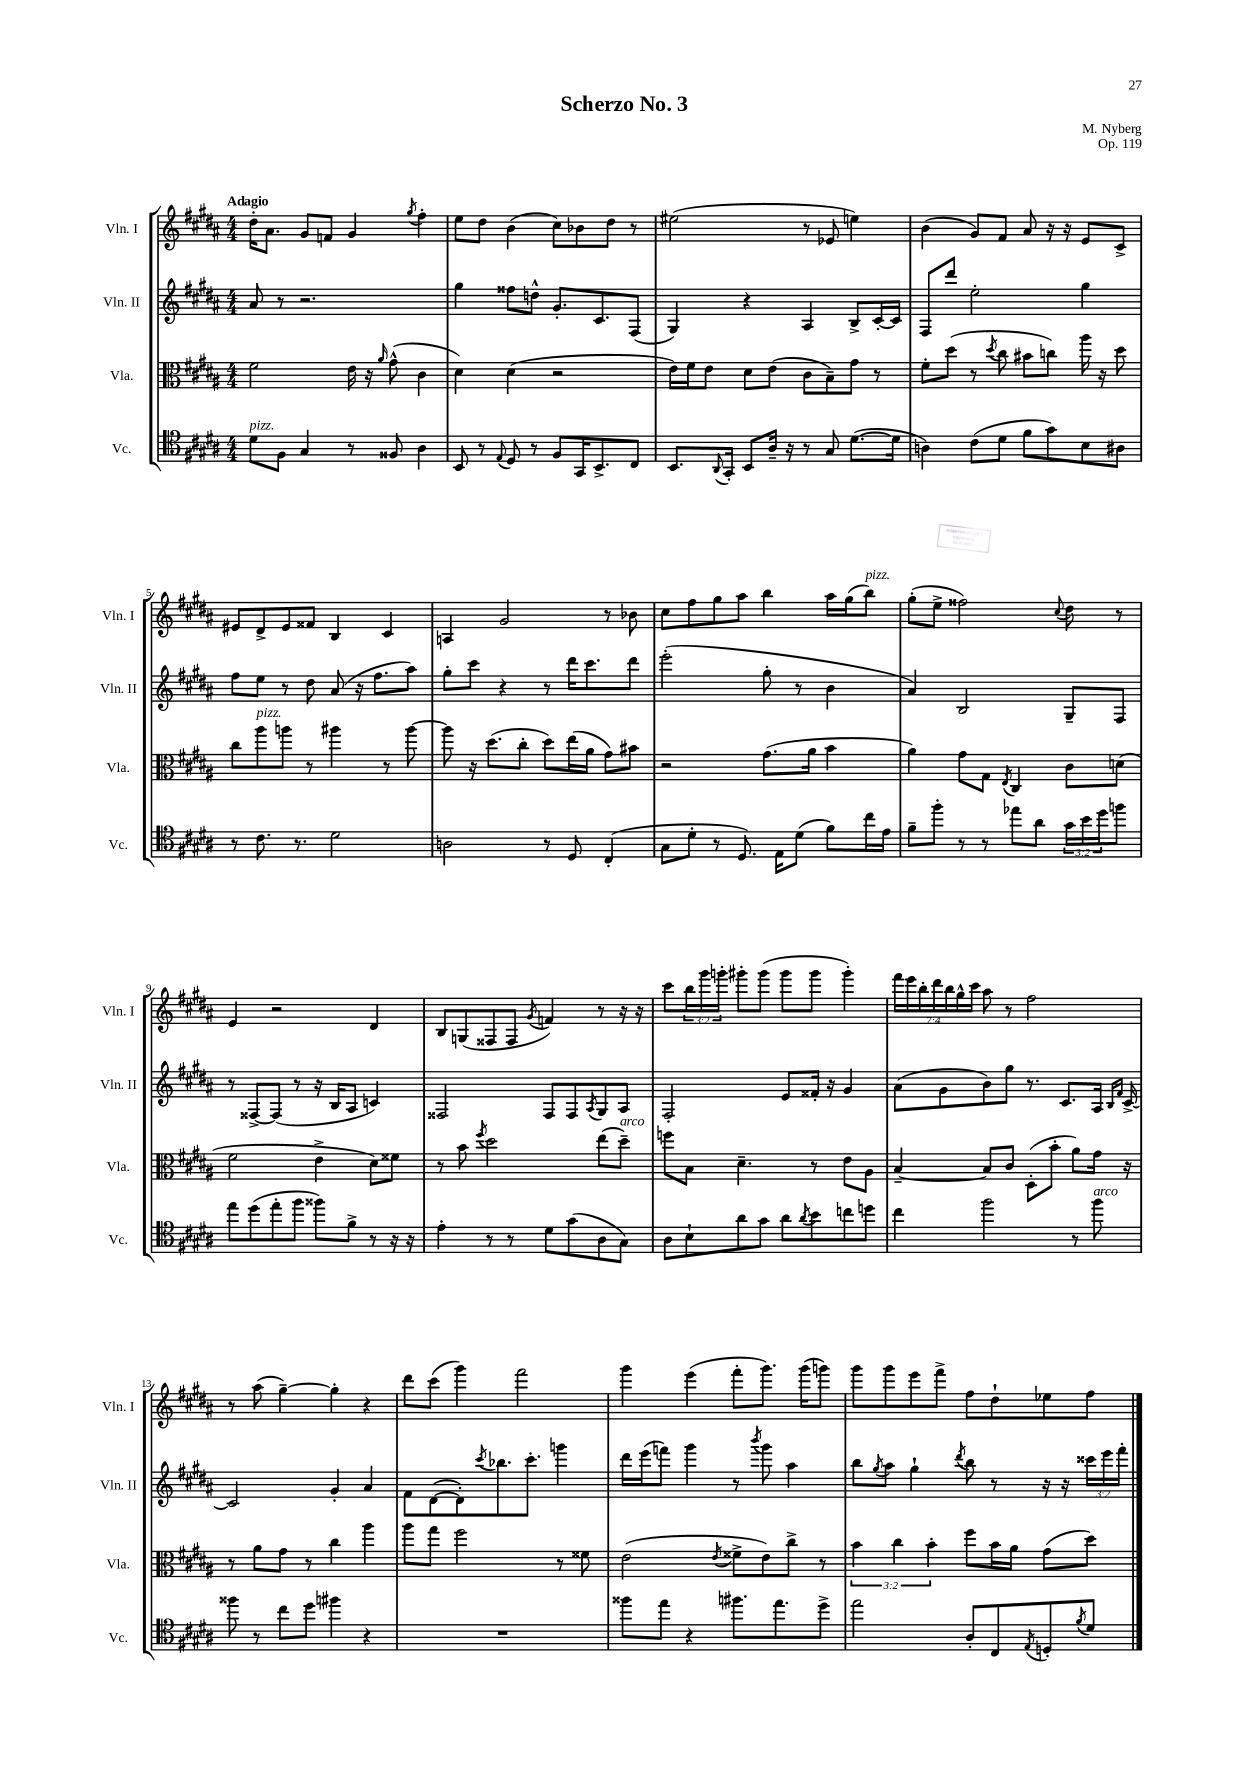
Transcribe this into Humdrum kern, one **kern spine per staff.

**kern	**kern	**kern	**kern
*staff4	*staff3	*staff2	*staff1
*clefC4	*clefC3	*clefG2	*clefG2
*k[f#c#g#d#a#]	*k[f#c#g#d#a#]	*k[f#c#g#d#a#]	*k[f#c#g#d#a#]
*M4/4	*M4/4	*M4/4	*M4/4
8d#\L	2f#\	8a#/	16dd#'\LK
.	.	.	8.a#\J
8F#\J	.	8r	.
4G#/	.	2.r	8g#/L
.	.	.	8f/J
8r	16e\	.	4g#/
.	16r	.	.
.	16qqa#/	.	.
8F##/	(8g#^^\	.	.
.	.	.	8qgg#/
4A#\	4c#\	.	4ff#'\
=	=	=	=
8BB/	4d#\)	4gg#\	8ee\L
8r	.	.	8dd#\J
8qqE/	.	.	.
8D#/	(4d#\	8ff##\L	(4b\
8r	.	8dd^^\J	.
8F#/L	2r	8.g#'/L	8cc#\L)
16GG#/K	.	.	8b-\
8.BB^/	.	8.c#/	.
.	.	.	8dd#\J
8C#/J	.	(8F#/J	8r
=	=	=	=
8.BB/L	16e\LL)	4G#/)	(2ee#\
.	16f#\J	.	.
.	8e\J	.	.
8qqAA#/	.	.	.
16GG#'/Jk	.	.	.
8BB/L	8d#\L	4r	.
16A#~/Jk	(8e\J	.	.
16r	.	.	.
8r	8c#\L	4A#/	8r
8G#/	8B~\)	.	8e-/
([8.d#\L	8g#\J	8B^/L	4ee\)
.	8r	[16c#'/L	.
16d#\]Jk	.	16c#/]JJ	.
=	=	=	=
4A\)	8f#'\L	8F#/L	(4b\
.	(8dd#\J	8ddd#/J	.
(8c#\L	8r	2ee'\	8g#/L)
.	8qdd#/	.	.
8d#\J	8cc#\	.	8f#/J
8f#\L	8b#\L	.	8a#/
8g#\)	8cc\J)	.	16r
.	.	.	16r
8B\	16aa#\	4gg#\	8e/L
.	16r	.	.
8A#\J	8dd#\	.	8c#^/J
=	=	=	=
8r	8cc#\L	8ff#\L	8e#/L
8.c#\	8aa#\	8ee\J	8d#^/
.	8aa\J	8r	8e#/
8.r	.	.	.
.	8r	8dd#\	8f##/J
2d#\	4aa#\	(8a#/	4B/
.	.	16r	.
.	.	8.ff#\L	.
.	8r	.	4c#/
.	[8aa#\	8aa#\J)	.
=	=	=	=
2A\	8aa#\]	8gg#'\L	4A/
.	16r	8ccc#\J	.
.	(8.dd#\L	.	.
.	.	4r	2g#/
.	8cc#'\J	.	.
8r	8dd#\L)	8r	.
8D#/	(16ee\L	16ddd#\LK	.
.	16a#\JJ	8.ccc#\	.
(4C#'/	8g#\L)	.	8r
.	8b#\J	8ddd#\J	8b-\
=	=	=	=
8G#\L	2r	(2eee'\	8cc#\L
8d#'\J	.	.	8ff#\
8r	.	.	8gg#\
8.D#/)	.	.	8aa#\J
.	(8.g#\L	8gg#'\	4bb\
16E\LK	.	.	.
(8d#\J	.	8r	.
.	16a#\Jk	.	.
8f#\L)	4b\	4b\	16aa#\LL
.	.	.	(16gg#\J
16cc#\L	.	.	8bb\J)
16e\JJ	.	.	.
=	=	=	=
8f#~\L	4a#\)	4a#/)	(8gg#'\L
8ff#'\J	.	.	8ee^\J
8r	8g#\L	2B/	2ff##\)
8r	8G#\J	.	.
.	8qE/	.	.
8ee-\L	4C#/	.	.
8a#\J	.	.	.
.	.	.	8qqcc#/
24g#\LL	8c#\L	8G#~/L	8dd#\
24b\	.	.	.
24dd#\J	.	.	.
8ff\J	(8d\J	8F#/J	8r
=	=	=	=
8ee\L	2f#\	8r	4e/
(8dd#\	.	[8F##^/L	.
8ee'\	.	(8F##/]J	2r
8ff#\J	.	8r	.
8ff##\L)	4e^\	16r	.
.	.	16B/LK	.
8f#^\J	.	8A#/J	.
8r	8d#\L)	4c/)	4d#/
16r	8f##\J	.	.
16r	.	.	.
=	=	=	=
4e'\	8r	2F##/	8B/L
.	8b\	.	(8G/
.	8qff#/	.	.
8r	2dd#\	.	8F##/
8r	.	.	8F##/J
.	.	.	8qg#/
8d#\L	.	8F##/L	4f/)
(8g#\	.	8F##/	.
.	.	8qA#/	.
8A#\	(8ee\L	8G#/	8r
8G#\J)	8dd#~\J)	8A#/J	16r
.	.	.	16r
=	=	=	=
8A#\L	8ff\L	2F#'/	8ccc#\L
8B`\	8B\J	.	24bb\L
.	.	.	24ggg#\
.	.	.	24ggg'\JJ
8a#\	4.d#~\	.	8ggg#'\L
8g#\J	.	.	(8ggg#\J
8a#\L	.	8e/L	8ggg#\L
8qa#/	.	.	.
8b\	8r	16f##'/Jk	8ggg#\J
.	.	16r	.
8cc\	8e\L	4g#/	4ggg#'\)
8dd\J	8A#\J	.	.
=	=	=	=
4cc#\	[4B~/	(8a#\L	28fff#\LL
.	.	.	28eee\
.	.	.	28bb'\
.	.	.	28ddd#\
.	.	8g#\	.
.	.	.	28bb\
.	.	.	28gg#^^\
.	.	.	28ccc#\JJ
2ff#\	8B/]L	8b\)	8aa#\
.	8c#/J	8gg#\J	8r
.	(8D#'\L	8.r	2ff#\
.	8b'\J	.	.
.	.	8.c#/L	.
8r	8a#\L)	.	.
8ff#\	16g#\Jk	16A#/Jk	.
.	.	16qqB/LL	.
.	.	16qqf#/JJ	.
.	16r	[16c#^/	.
=	=	=	=
8ff##\	8r	2c#/]	8r
8r	8a#\L	.	(8aa#\
8cc#\L	8g#\J	.	[4gg#~\)
8dd#\J	8r	.	.
4ff#\	4cc#\	4g#'/	4gg#'\]
4r	4aa#\	4a#/	4r
=	=	=	=
1r	8aa#\L	8f#\L	8ddd#\L
.	8gg#\J	([8d#\	(8ccc#\J
.	2ff#\	8d#'\])	4ggg#\)
.	.	8qccc#/	.
.	.	8.bb-\	.
.	.	.	2fff#\
.	.	8.ccc#'\J	.
.	8r	4ggg\	.
.	8f##\	.	.
=	=	=	=
8ff##\L	(2e\	16ddd#\LL	4ggg#\
.	.	(16eee\J	.
8ee\J	.	8fff\J)	.
4r	.	4ggg#\	(4eee\
.	8qe/	.	.
8.ff#\L	8f##^\L	8r	8fff#'\L
.	.	8qbbb/	.
.	8e\)	8ggg#\	8.ggg#\J)
8.ee\	.	.	.
.	8cc#^\J	4aa#\	.
.	.	.	(16ggg#\LK
8dd#^\J	8r	.	8ggg\J)
=	=	=	=
2ee\	6b\	8bb\L	8ggg#\L
.	.	8qgg#/	.
.	.	8aa#\J	8ggg#\
.	6cc#\	.	.
.	.	4gg#`\	8eee\
.	6b'\	.	.
.	.	.	8fff#^\J
.	.	8qddd#/	.
8A#'/L	8ff#\L	8bb\	8ff#\L
8C#/	16b\L	8r	8dd#`\
.	16a#\JJ	.	.
8qE/	.	.	.
8D'/	(8g#\L	16r	8ee-\
.	.	16r	.
8qf#/	.	.	.
8d#/J	8dd#\J)	24ccc##\LL	8ff#\J
.	.	24eee\	.
.	.	24fff#'\JJ	.
==	==	==	==
*-	*-	*-	*-
